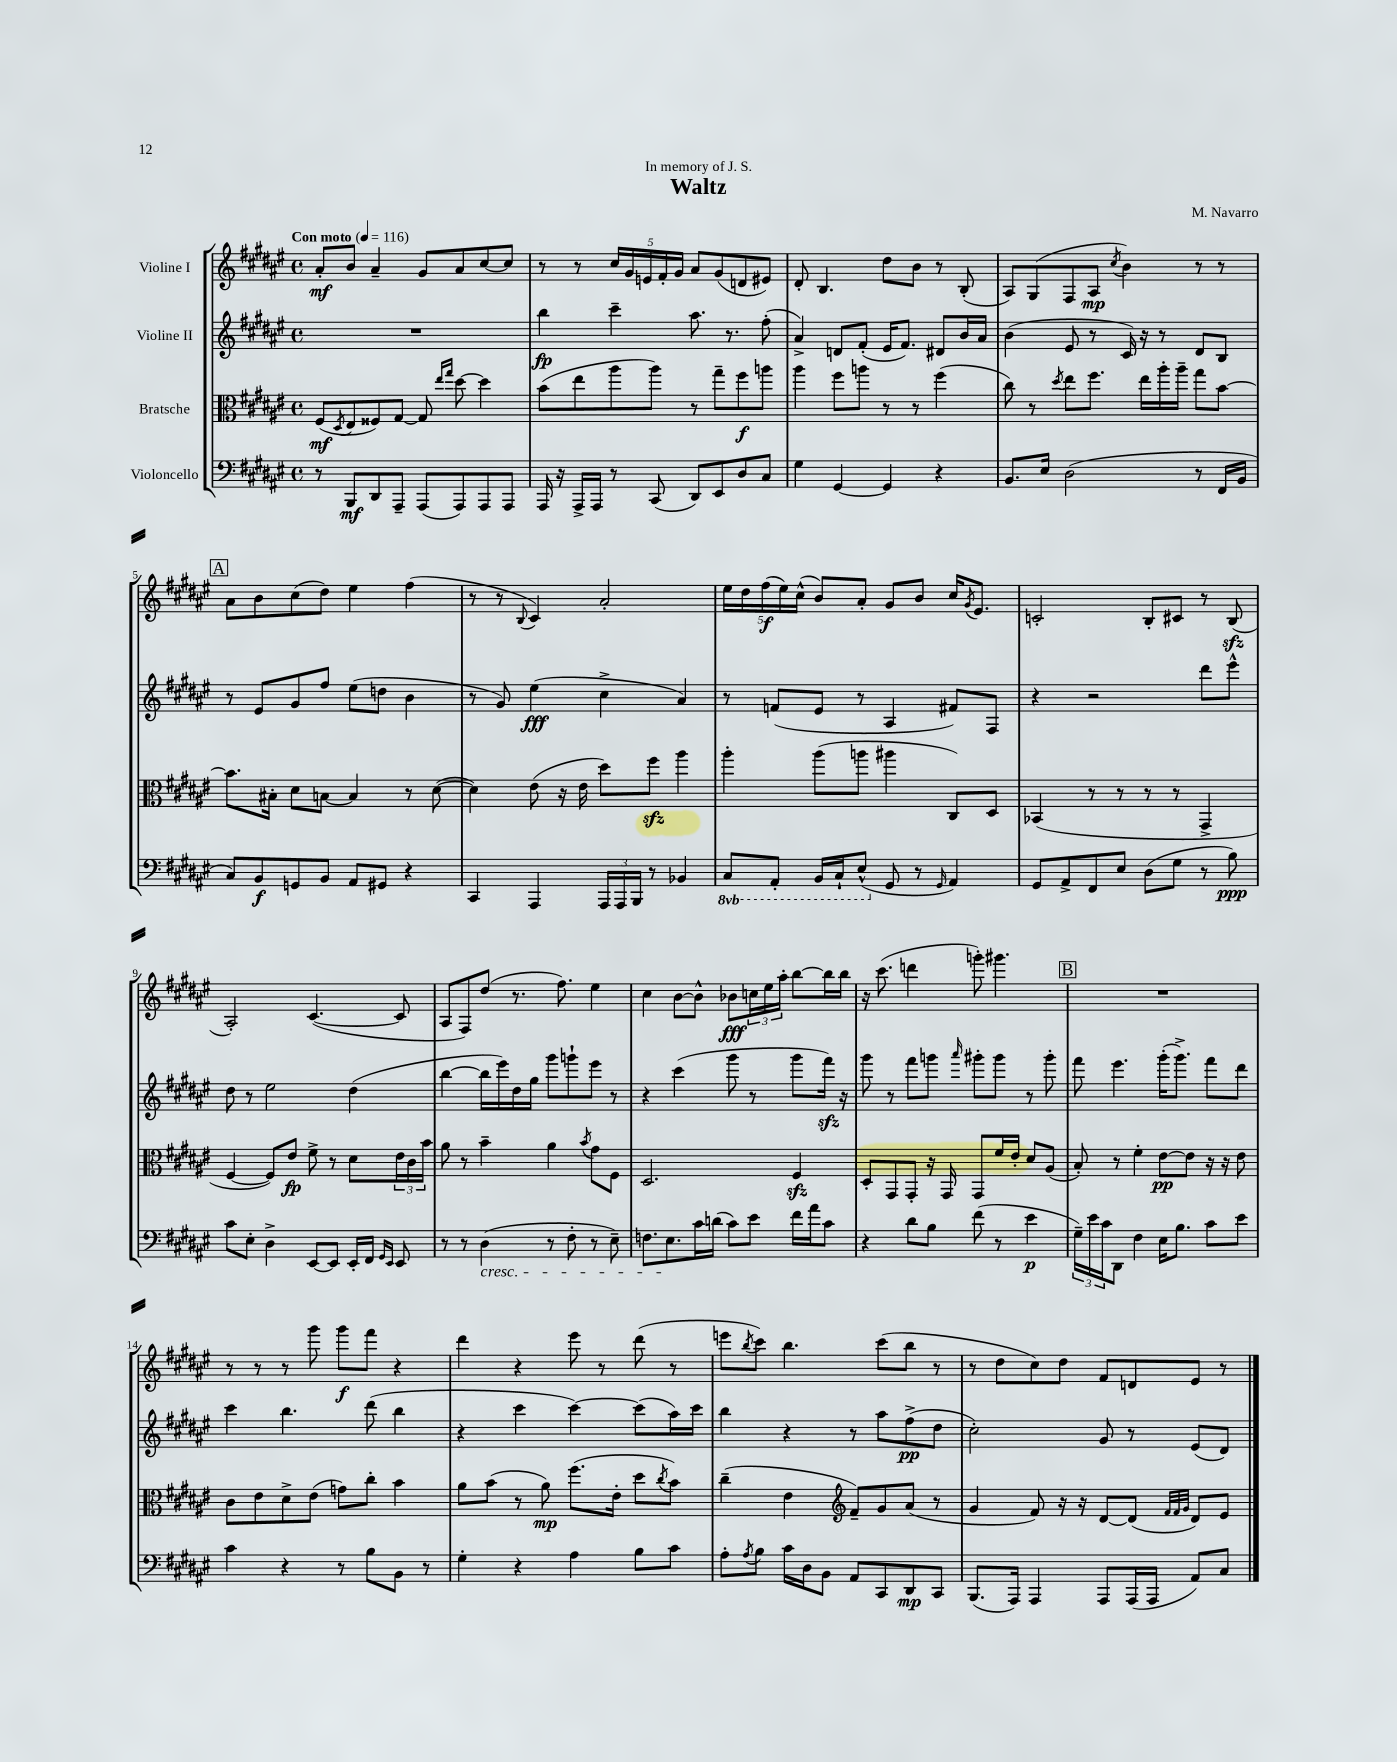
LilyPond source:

\header { title = "Waltz" composer = "M. Navarro" dedication = "In memory of J. S." }
<<
\new StaffGroup <<
\new Staff = "s0" \with { instrumentName = "Violine I" } {
    \clef treble \key fis \major \defaultTimeSignature \time 4/4 \tempo "Con moto" 4 = 116
    ais'8-.\mf b'8 ais'4-- gis'8 ais'8 cis''8~ cis''8 |
    r8 r8 \tuplet 5/4 { cis''16 gis'16 e'16 fis'16-. gis'16 } ais'8 gis'8( d'8 eis'8) |
    dis'8-. b4. dis''8 b'8 r8 b8-.( |
    ais8) gis8( fis8 ais8\mp \acciaccatura { cis''8 } b'4) r8 r8 |
    \mark \markup { \box "A" } ais'8 b'8 cis''8( dis''8) eis''4 fis''4( |
    r8 r8 \appoggiatura { b8 } cis'4) ais'2-. |
    \tuplet 5/4 { eis''16 dis''16 fis''16\f( eis''16) cis''16-^( } b'8) ais'8-. gis'8 b'8 cis''16 \acciaccatura { gis'8 } eis'8. |
    c'2-. b8-. cis'8 r8 b8\sfz( |
    ais2-.) cis'4.~( cis'8 |
    ais8 fis8) dis''8( r8. fis''8.) eis''4 |
    cis''4 b'8~ b'8-^ bes'8\fff \tuplet 3/2 { c''16 eis''16 ais''16-. } b''8~ b''16 b''16 |
    r16 cis'''8.( d'''4 g'''8-.) gis'''4. |
    \mark \markup { \box "B" } R1 |
    r8 r8 r8 gis'''8 gis'''8\f fis'''8 r4 |
    dis'''4 r4 eis'''8 r8 dis'''8( r8 |
    e'''8 \acciaccatura { b''8 } cis'''8) b''4. cis'''8( b''8 r8 |
    r8 dis''8 cis''8) dis''8 fis'8 d'8 eis'8 r8 \bar "|." |
}
\new Staff = "s1" \with { instrumentName = "Violine II" } {
    \clef treble \key fis \major \defaultTimeSignature \time 4/4
    R1 |
    b''4\fp cis'''4-- ais''8. r8. fis''8-.( |
    ais'4->) d'8 fis'8-.( eis'16 fis'8.) dis'8 b'16 ais'16 |
    b'4( eis'8 r8 cis'16) r16 r8 dis'8 b8 |
    \mark \markup { \box "A" } r8 eis'8 gis'8 fis''8 eis''8( d''8 b'4 |
    r8 gis'8) eis''4\fff( cis''4-> ais'4) |
    r8 f'8( eis'8 r8 ais4 fis'8) fis8 |
    r4 r2 dis'''8 eis'''8-^ |
    dis''8 r8 eis''2 dis''4( |
    b''4~ b''16 eis'''16) dis''16 gis''16 gis'''8 g'''8-! eis'''8 r8 |
    r4 cis'''4( gis'''8 r8 gis'''8 fis'''16\sfz) r16 |
    gis'''8 r8 fis'''8 g'''8 \grace { ais'''16 } gis'''8-. gis'''8 r8 gis'''8-. |
    \mark \markup { \box "B" } fis'''8 eis'''4. gis'''16-.( gis'''8.->) fis'''8 dis'''8 |
    cis'''4 b''4. dis'''8( b''4 |
    r4 cis'''4 cis'''4~) cis'''8( ais''16) cis'''16 |
    b''4 r4 r8 ais''8 fis''8->\pp( dis''8 |
    cis''2-.) gis'8 r8 eis'8( dis'8) \bar "|." |
}
\new Staff = "s2" \with { instrumentName = "Bratsche" } {
    \clef alto \key fis \major \defaultTimeSignature \time 4/4
    fis8\mf( \acciaccatura { dis8 } eis8 fisis8) gis8~ gis8 \grace { eis''16 gis''16 } dis''8~ dis''4 |
    b'8( eis''8 ais''8 ais''8) r8 gis''8-- fis''8\f a''8 |
    ais''4 fis''8 a''8 r8 r8 fis''4( |
    cis''8) r8 \acciaccatura { dis''8 } eis''8 fis''8. eis''16 ais''16-. ais''16-- gis''8 b'8~ |
    \mark \markup { \box "A" } b'8. bis16-. dis'8 b8~ b4 r8 dis'8~( |
    dis'4) eis'8( r16 eis'16 dis''8) fis''8\sfz ais''4 |
    ais''4-. ais''8( a''8 ais''4 cis8) dis8 |
    bes,4( r8 r8 r8 r8 gis,4-> |
    fis4~ fis8) eis'8\fp fis'8-> r8 dis'8 \tuplet 3/2 { eis'16 cis'16 b'16 } |
    ais'8 r8 b'4-- ais'4 \acciaccatura { b'8 } gis'8 fis8 |
    dis2. fis4\sfz |
    dis8-. gis,8 gis,8-. r16 gis,16 gis,8 fis'16 eis'16-. dis'8 ais8( |
    \mark \markup { \box "B" } b8-.) r8 fis'4-. eis'8~\pp eis'8 r16 r16 eis'8 |
    cis'8 eis'8 dis'8-> eis'8( g'8) cis''8-. b'4 |
    ais'8 b'8( r8 ais'8\mp) fis''8.( eis'16-. dis''8 \acciaccatura { cis''8 } b'8) |
    cis''4--( eis'4 \clef treble fis'8--) gis'8 ais'8( r8 |
    gis'4 fis'8) r16 r16 dis'8~ dis'8( \grace { fis'32 fis'32 gis'32 } dis'8) eis'8 \bar "|." |
}
\new Staff = "s3" \with { instrumentName = "Violoncello" } {
    \clef bass \key fis \major \defaultTimeSignature \time 4/4 \set Staff.ottavationMarkups = #ottavation-simple-ordinals
    r8 b,,8\mf dis,8 ais,,8-- ais,,8( ais,,8) ais,,8 ais,,8 |
    ais,,16 r16 ais,,16-> ais,,16 r8 cis,8( dis,8) eis,8 dis8 cis8 |
    gis4 gis,4~ gis,4 r4 |
    b,8. eis16 dis2( r8 fis,16 b,16 |
    \mark \markup { \box "A" } cis8) b,8\f g,8 b,8 ais,8 gis,8 r4 |
    cis,4 ais,,4 \tuplet 3/2 { ais,,16 ais,,16 b,,16 } r8 bes,4 |
    \ottava #-1 cis,8 ais,,8-. b,,16 cis,16-! eis,8-^( \ottava #0 gis,8 r8 \grace { gis,16 } ais,4) |
    gis,8 ais,8-> fis,8 eis8 dis8( gis8 r8 b8\ppp) |
    cis'8 eis8-. dis4-> eis,8~ eis,8 eis,16-. fis,16 \grace { gis,16 eis,16 } eis,8 |
    r8 r8 dis4\cresc( r8 fis8-. r8 eis8--) |
    f8. eis8.\! cis'16 d'16( cis'8) eis'8 fis'16 ais'16 cis'8 |
    r4 dis'8 b8 fis'8( r8 eis'4\p |
    \mark \markup { \box "B" } \tuplet 3/2 { gis16--) eis'16 cis'16 } dis,8 fis4 eis16 b8. cis'8 eis'8 |
    cis'4 r4 r8 b8 b,8 r8 |
    gis4-. r4 ais4 b8 cis'8 |
    ais8-. \acciaccatura { ais8 } b8 cis'16 dis16 b,8 ais,8 cis,8 dis,8\mp cis,8 |
    b,,8.( ais,,16) ais,,4 ais,,8 ais,,16( ais,,16 ais,8) cis8 \bar "|." |
}
>>
>>
